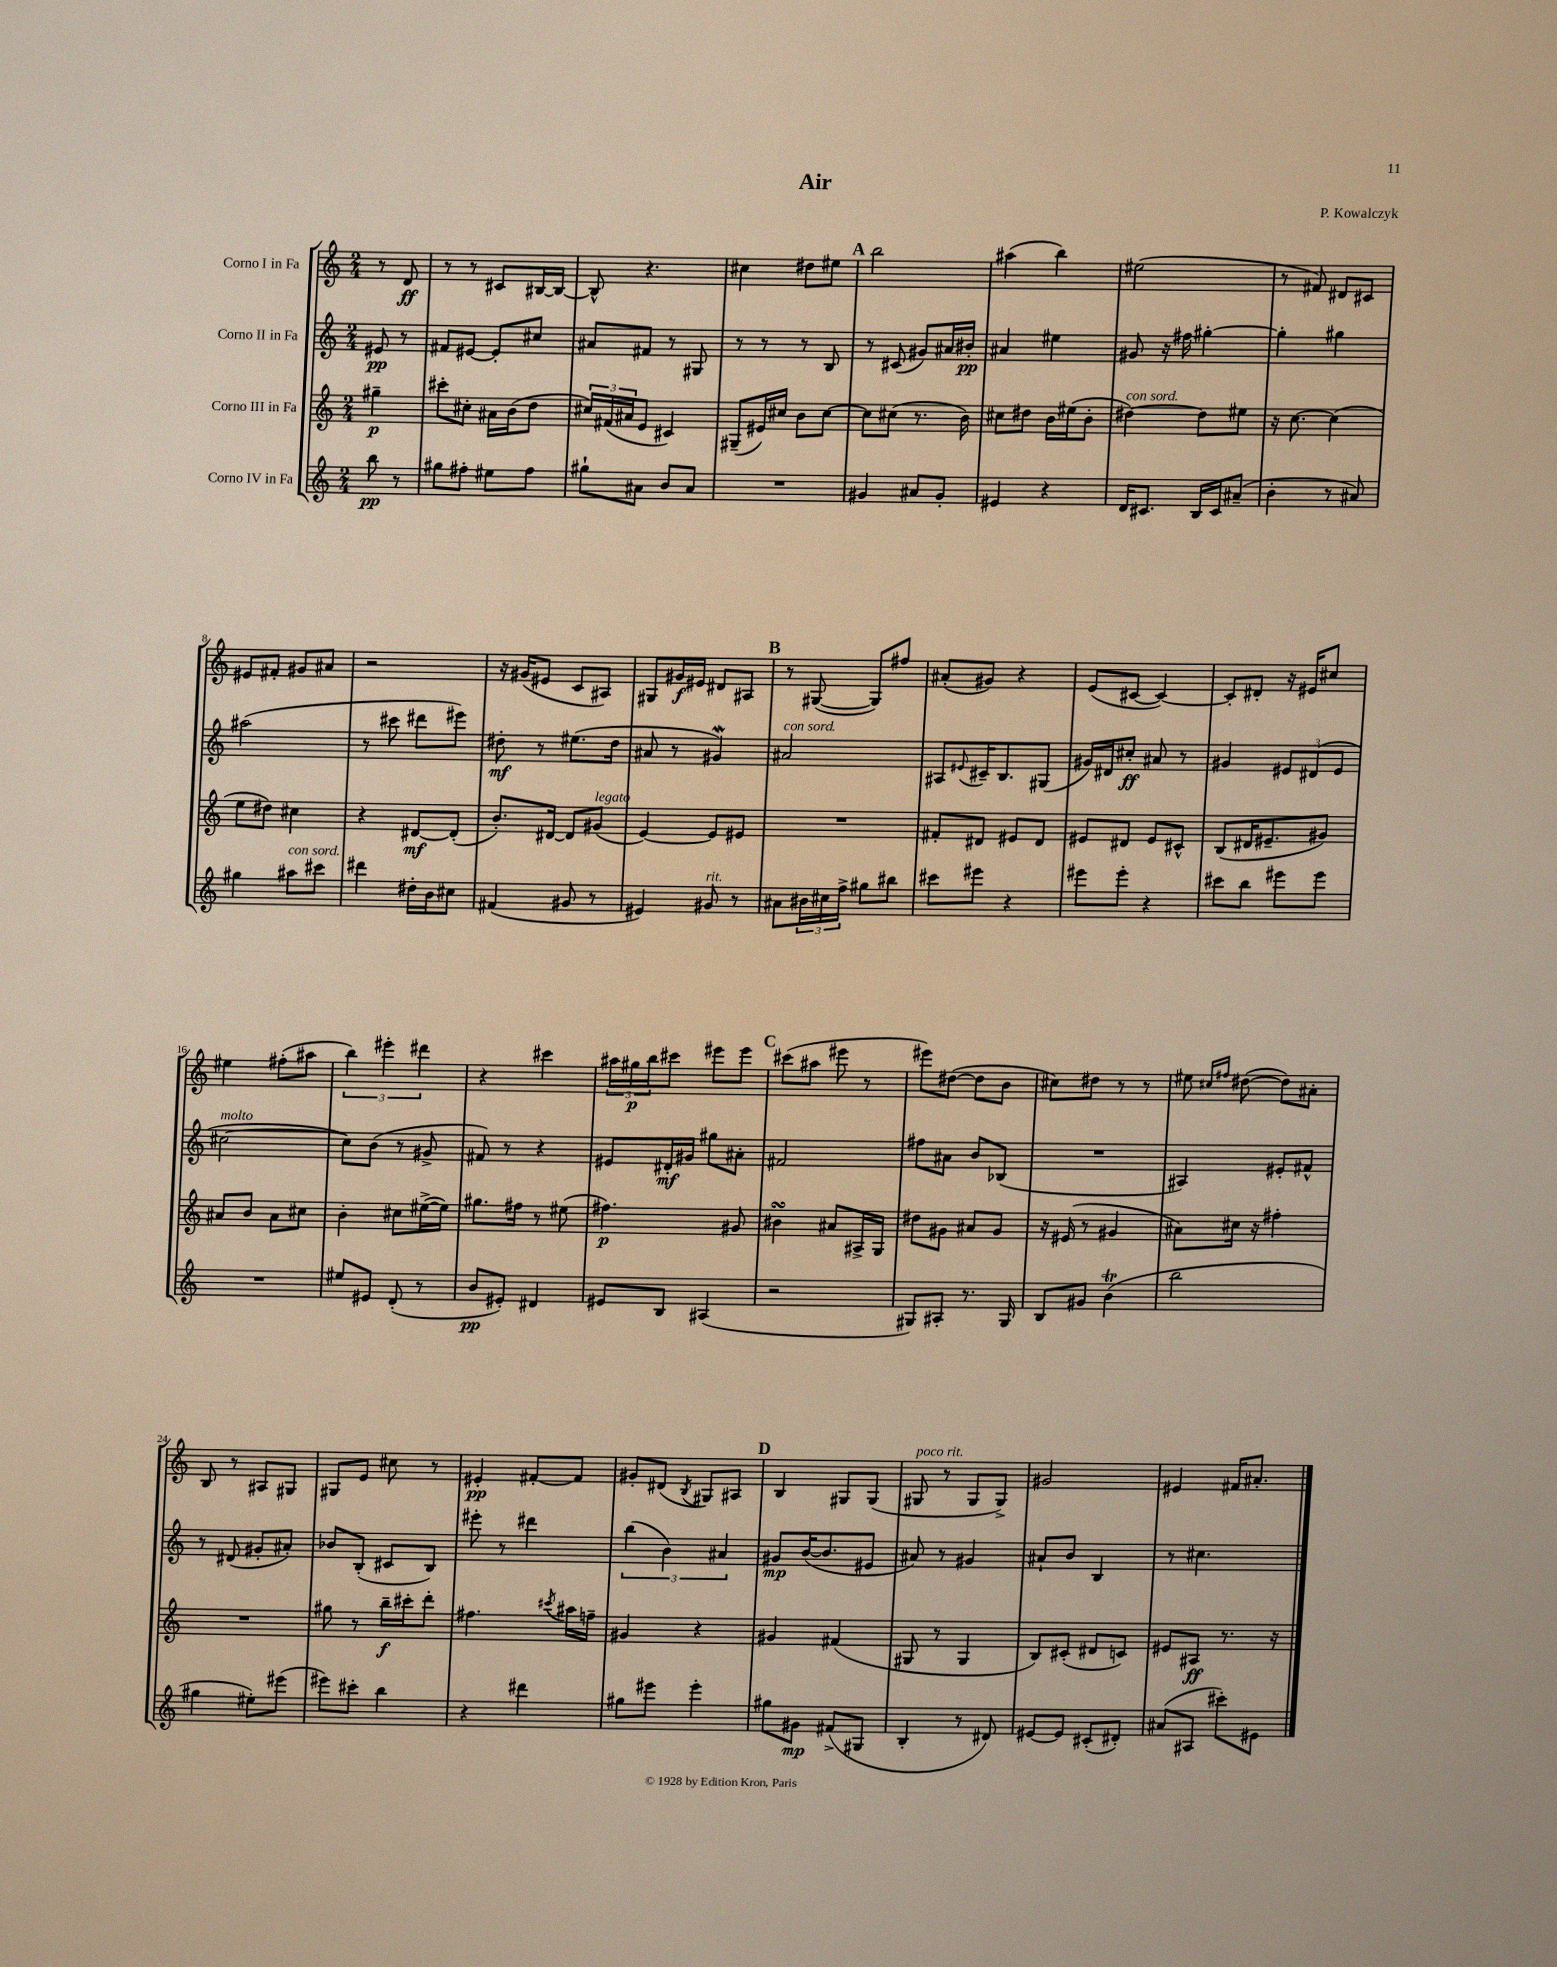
\header { title = "Air" composer = "P. Kowalczyk" }
<<
\new StaffGroup <<
\new Staff = "s0" \with { instrumentName = "Corno I in Fa" } {
    \clef treble \key c \major \numericTimeSignature \time 2/4 \partial 4
    r8 d'8\ff |
    r8 r8 cis'8 bis16~ bis16~ |
    bis8-^ r4. |
    cis''4 dis''8 eis''8 |
    \mark \markup { \bold "A" } b''2 |
    ais''4( b''4) |
    eis''2( |
    r8 fis'8) dis'8 cis'8 |
    eis'8 fis'8-. gis'8 ais'8 |
    r2 |
    r16 gis'16( eis'8 c'8 ais8) |
    gis8 gis'16\f eis'16 dis'8 ais8 |
    \mark \markup { \bold "B" } r8 gis8~( gis8) fis''8 |
    ais'8-.( gis'8) r4 |
    e'8( cis'8~ cis'4~) |
    cis'8-. dis'8-. r16 eis'16 cis''8 |
    eis''4 fis''8-.( ais''8 |
    \tuplet 3/2 { b''4) eis'''4-. dis'''4 } |
    r4 cis'''4 |
    \tuplet 3/2 { ais''16 gis''16\p b''16 } cis'''8 eis'''8 eis'''8 |
    \mark \markup { \bold "C" } cis'''8( ais''8 eis'''8 r8 |
    eis'''8) dis''8~( dis''8 b'8 |
    cis''8) dis''8 r8 r8 |
    eis''8 \grace { cis''16 fis''16 } dis''8~( dis''8) ais'8-. |
    b8 r8 ais8 gis8 |
    gis8 e'8 cis''8 r8 |
    eis'4-.\pp fis'8~-. fis'8 |
    gis'8-. dis'8( \acciaccatura { b8 } gis8) ais8 |
    \mark \markup { \bold "D" } b4 gis8 gis8( |
    gis8^\markup { \italic "poco rit." } r8 gis8 gis8->) |
    gis'2 |
    eis'4 fis'16 ais'8.-. \bar "|." |
}
\new Staff = "s1" \with { instrumentName = "Corno II in Fa" } {
    \clef treble \key c \major \numericTimeSignature \time 2/4 \partial 4
    eis'8\pp r8 |
    fis'8 eis'8~ eis'8-. cis''8 |
    ais'8 fis'8 r8 gis8 |
    r8 r8 r8 b8 |
    \mark \markup { \bold "A" } r8 cis'8( gis'8) ais'16 bis'16-.\pp |
    ais'4 eis''4 |
    gis'8 r16 fis''16 gis''4~-. |
    gis''4-. gis''4 |
    ais''2( |
    r8 cis'''8 dis'''8 eis'''8) |
    dis''8-.\mf r8 eis''8.( dis''16 |
    ais'8 r8 gis'4\mordent) |
    \mark \markup { \bold "B" } ais'2^\markup { \italic "con sord." } |
    ais8 \appoggiatura { eis'8 } cis'16-- b8. gis8( |
    gis'16) dis'16 cis''8-.\ff ais'8 r8 |
    gis'4 \tuplet 3/2 { eis'8 dis'8( eis'8 } |
    cis''2~^\markup { \italic "molto" } |
    cis''8) b'8( r8 gis'8-> |
    fis'8) r8 r4 |
    eis'8 dis'16-.\mf gis'16 gis''8 ais'8-. |
    \mark \markup { \bold "C" } fis'2 |
    fis''8 ais'8 b'8 bes8( |
    R2 |
    ais4) eis'8-. fis'8-^ |
    r8 dis'8( gis'8-. ais'8-.) |
    bes'8 b8-.( cis'8 b8) |
    eis'''8-. r8 dis'''4 |
    \tuplet 3/2 { b''4( b'4) ais'4 } |
    \mark \markup { \bold "D" } gis'8\mp b'16~( b'8. eis'8 |
    ais'8) r8 gis'4 |
    ais'8-! b'8 b4 |
    r8 cis''4. \bar "|." |
}
\new Staff = "s2" \with { instrumentName = "Corno III in Fa" } {
    \clef treble \key c \major \numericTimeSignature \time 2/4 \partial 4
    gis''4--\p |
    cis'''8-. cis''8-. ais'16 b'16( d''8 |
    \tuplet 3/2 { cis''16) fis'16( ais'16 } e'8 cis'4) |
    gis8--( eis'16) cis''16 b'8 cis''8~ |
    \mark \markup { \bold "A" } cis''8 cis''8( r8. b'16) |
    cis''8 dis''8 b'16 eis''16( b'8-. |
    dis''4~^\markup { \italic "con sord." }) dis''8 eis''8 |
    r16 c''8.~ c''4( |
    e''8 dis''8) cis''4 |
    r4 dis'8~\mf dis'8-.( |
    b'8.-.) dis'16~ dis'8 gis'8^\markup { \italic "legato" }( |
    e'4~) e'8 eis'8 |
    \mark \markup { \bold "B" } R2 |
    fis'8-. dis'8 eis'8 dis'8 |
    eis'8 dis'8 eis'8 cis'8-^ |
    b8( dis'16 eis'8.-- gis'8) |
    ais'8 b'8 ais'8 cis''8 |
    b'4-. cis''8 eis''16~->( eis''16) |
    gis''8. fis''16 r8 eis''8( |
    fis''4.\p) gis'8 |
    \mark \markup { \bold "C" } bis'4\turn ais'8 ais16-> g16 |
    dis''8 gis'8 ais'8 gis'8 |
    r16 eis'16( r8 gis'4 |
    ais'8) cis''16 r16 fis''4-. |
    R2 |
    gis''8 r8 b''16--\f cis'''16-. d'''8-. |
    fis''4. \acciaccatura { cis'''8 } ais''16 f''16-- |
    gis'4 r4 |
    \mark \markup { \bold "D" } gis'4 fis'4( |
    gis8 r8 gis4 |
    b8) cis'8-.( dis'8 c'8) |
    eis'8 ais8\ff r8. r16 \bar "|." |
}
\new Staff = "s3" \with { instrumentName = "Corno IV in Fa" } {
    \clef treble \key c \major \numericTimeSignature \time 2/4 \partial 4
    b''8\pp r8 |
    gis''8 fis''8-. eis''8 fis''8 |
    gis''8-! ais'8 b'8 ais'8 |
    R2 |
    \mark \markup { \bold "A" } gis'4 ais'8 gis'8-. |
    eis'4 r4 |
    d'16 cis'8. b16 cis'16 ais'8--( |
    b'4-. r8 ais'8) |
    gis''4 ais''8^\markup { \italic "con sord." } cis'''8 |
    dis'''4 dis''16-. b'16 cis''8 |
    fis'4( gis'8 r8 |
    eis'4) gis'8^\markup { \italic "rit." } r8 |
    \mark \markup { \bold "B" } ais'8 \tuplet 3/2 { bis'16 cis''16 f''16-> } gis''8 bis''8 |
    cis'''8 eis'''8 r4 |
    eis'''8 eis'''8-. r4 |
    cis'''8 b''8 eis'''8 eis'''8 |
    R2 |
    eis''8 eis'8 d'8-.( r8 |
    b'8\pp eis'8-.) dis'4 |
    eis'8 b8 ais4( |
    \mark \markup { \bold "C" } r2 |
    gis8) ais8-. r8. gis16 |
    b8 gis'8 b'4\trill( |
    b''2 |
    gis''4 eis''8-.) eis'''8( |
    eis'''8) cis'''8-. b''4 |
    r4 dis'''4 |
    gis''8 eis'''8 eis'''4-. |
    \mark \markup { \bold "D" } gis''8 gis'8\mp fis'8->( gis8 |
    b4-. r8 dis'8) |
    eis'8~ eis'8 cis'8-.( dis'8-.) |
    ais'8( ais8 cis'''8-.) eis'8 \bar "|." |
}
>>
>>
